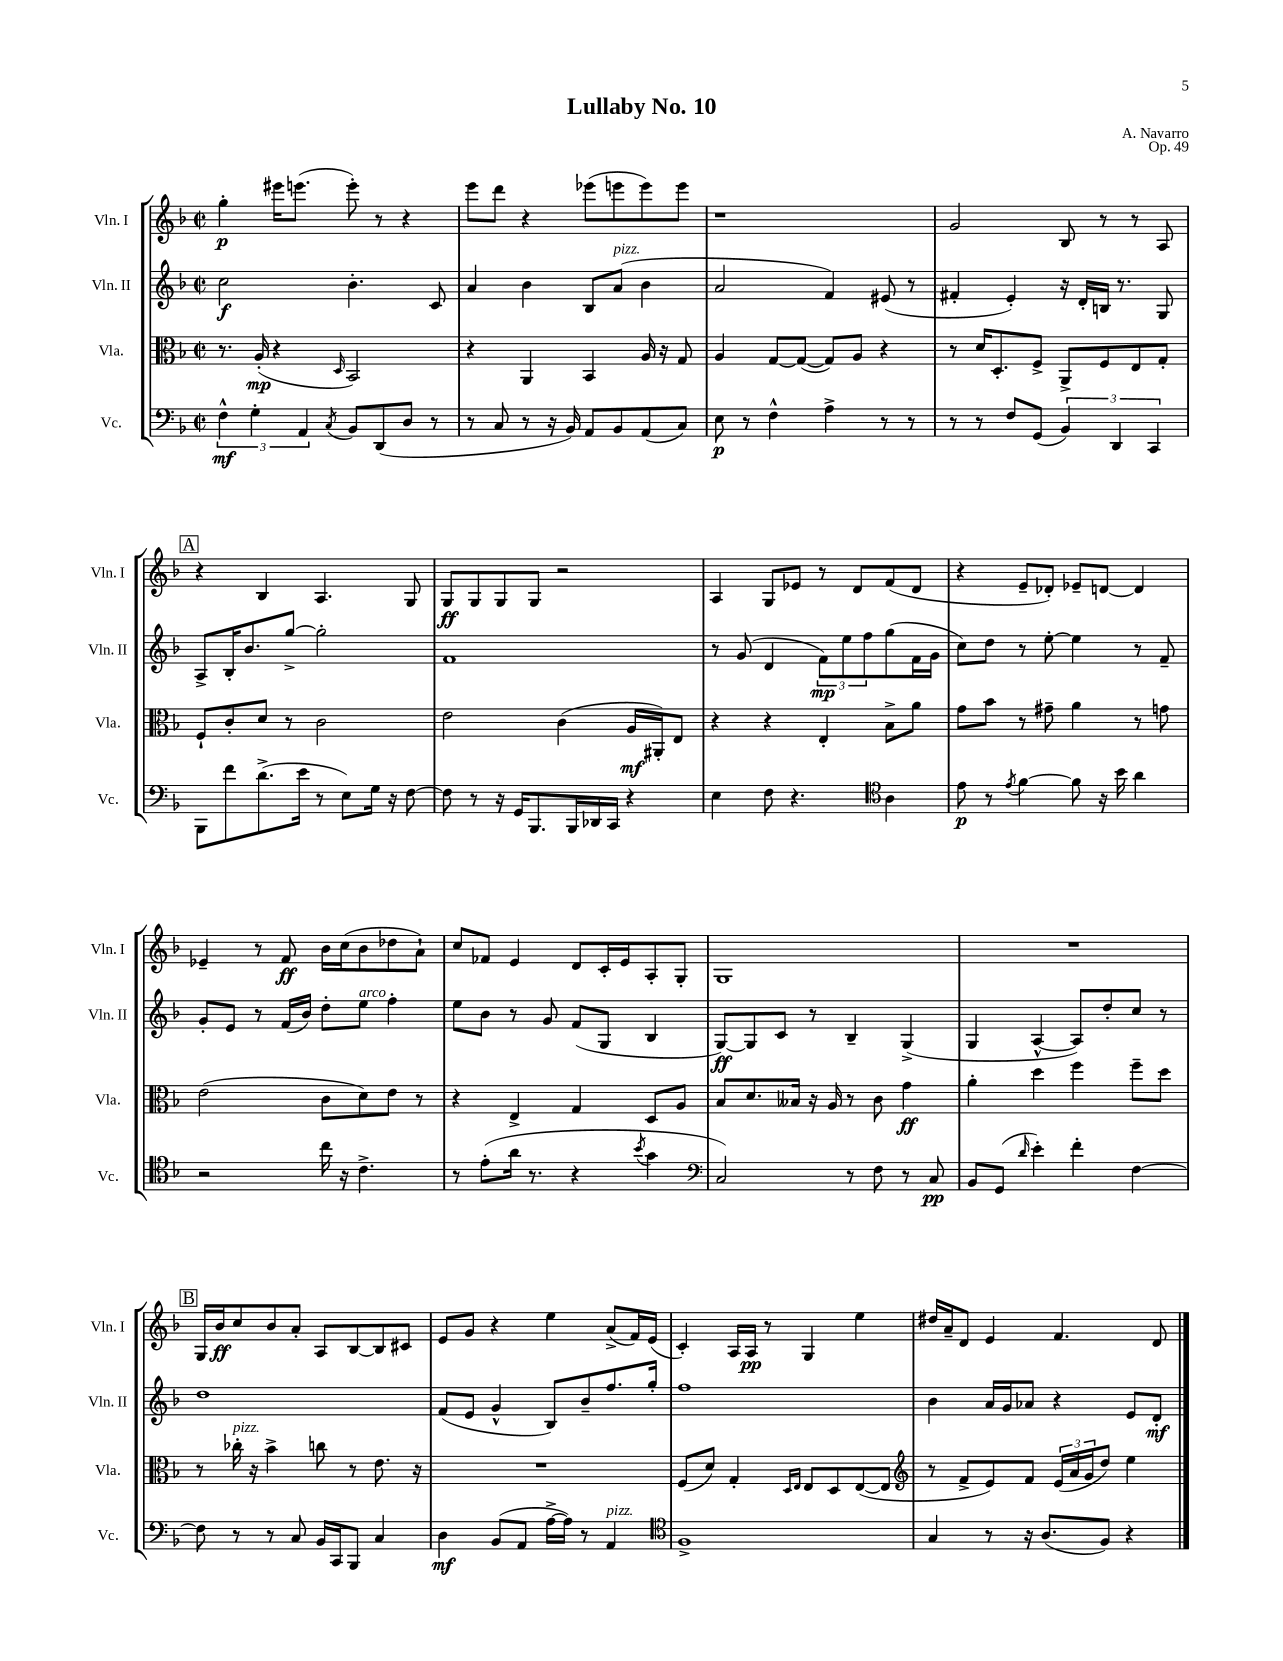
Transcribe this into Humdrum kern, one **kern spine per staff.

**kern	**dynam	**kern	**dynam	**kern	**dynam	**kern	**dynam
*part4	*part4	*part3	*part3	*part2	*part2	*part1	*part1
*staff4	*staff4	*staff3	*staff3	*staff2	*staff2	*staff1	*staff1
*I"Vc.	*	*I"Vla.	*	*I"Vln. II	*	*I"Vln. I	*
*I'Vc.	*	*I'Vla.	*	*I'Vln. II	*	*I'Vln. I	*
*clefF4	*	*clefC3	*	*clefG2	*	*clefG2	*
*k[b-]	*	*k[b-]	*	*k[b-]	*	*k[b-]	*
*M2/2	*	*M2/2	*	*M2/2	*	*M2/2	*
*met(c|)	*	*met(c|)	*	*met(c|)	*	*met(c|)	*
=1	=1	=1	=1	=1	=1	=1	=1
6F^^\	mf	8.r	.	2cc\	f	4gg'\	p
6G'\	.	.	.	.	.	.	.
.	.	(16A'/	mp	.	.	.	.
.	.	4r	.	.	.	16eee#X\KL	.
.	.	.	.	.	.	(8.eeen\J	.
6AA/	.	.	.	.	.	.	.
8qC/	.	16qqD/	.	.	.	.	.
8BB-/L	.	2BB-/)	.	4.b-'\	.	8eee'\)	.
(8DD/	.	.	.	.	.	8r	.
8D/J	.	.	.	.	.	4r	.
8r	.	.	.	8c/	.	.	.
=2	=2	=2	=2	=2	=2	=2	=2
8r	.	4r	.	4a/	.	8eee\L	.
8C/	.	.	.	.	.	8ddd\J	.
8r	.	4AA/	.	4b-\	.	4r	.
16r	.	.	.	.	.	.	.
16BB-/)	.	.	.	.	.	.	.
8AA/L	.	4BB-/	.	8B-/L	.	(8eee-X\L	.
!	!	!	!	!LO:TX:a:i:t=pizz.	!	!	!
8BB-/	.	.	.	(8a/J	.	8eeen\	.
(8AA/	.	16A/	.	4b-\	.	8eee\)	.
.	.	16r	.	.	.	.	.
8C/J)	.	8G/	.	.	.	8eee\J	.
=3	=3	=3	=3	=3	=3	=3	=3
8E\	p	4A/	.	2a/	.	1r	.
8r	.	.	.	.	.	.	.
4F^^\	.	[8G/L	.	.	.	.	.
.	.	(8G/J_	.	.	.	.	.
4A^\	.	8G/L])	.	4f/)	.	.	.
.	.	8A/J	.	.	.	.	.
8r	.	4r	.	(8e#X/	.	.	.
8r	.	.	.	8r	.	.	.
=4	=4	=4	=4	=4	=4	=4	=4
8r	.	8r	.	4f#X'/	.	2g/	.
8r	.	16d/KL	.	.	.	.	.
.	.	8.D'/	.	.	.	.	.
8F/L	.	.	.	4e'/)	.	.	.
(8GG/J	.	8F^/J	.	.	.	.	.
6BB-/)	.	8AA^/L	.	16r	.	8B-/	.
.	.	.	.	16d'/LL	.	.	.
.	.	8F/	.	16Bn/JJ	.	8r	.
6DD/	.	.	.	.	.	.	.
.	.	.	.	8.r	.	.	.
.	.	8E/	.	.	.	8r	.
6CC/	.	.	.	.	.	.	.
.	.	8G'/J	.	8G/	.	8A/	.
!!LO:LB:g=z
!!LO:REH:place=s1:t=A
=5	=5	=5	=5	=5	=5	=5	=5
8BBB-\L	.	8F`/L	.	8A^/L	.	4r	.
8f\	.	8c'/	.	16B-'/K	.	.	.
.	.	.	.	8.b-/	.	.	.
(8.d^\	.	8d/J	.	.	.	4B-/	.
.	.	8r	.	[8gg^/J	.	.	.
16e\Jk	.	.	.	.	.	.	.
8r	.	2c\	.	2gg'\]	.	4.A/	.
8E\L)	.	.	.	.	.	.	.
16G\Jk	.	.	.	.	.	.	.
16r	.	.	.	.	.	.	.
[8F\	.	.	.	.	.	8G/	.
=6	=6	=6	=6	=6	=6	=6	=6
8F\]	.	2e\	.	1f	.	8G/L	ff
8r	.	.	.	.	.	8G/	.
16r	.	.	.	.	.	8G/	.
16GG/KL	.	.	.	.	.	.	.
8.BBB-/	.	.	.	.	.	8G/J	.
.	.	(4c\	.	.	.	2r	.
16BBB-/L	.	.	.	.	.	.	.
16DD-X/	.	.	.	.	.	.	.
16CC/JJ	.	.	.	.	.	.	.
4r	.	16A/LL	mf	.	.	.	.
.	.	16AA#X'/J)	.	.	.	.	.
.	.	8E/J	.	.	.	.	.
=7	=7	=7	=7	=7	=7	=7	=7
4E\	.	4r	.	8r	.	4A/	.
.	.	.	.	(8g/	.	.	.
8F\	.	4r	.	4d/	.	8G/L	.
4.r	.	.	.	.	.	8e-X/J	.
.	.	4E'/	.	12f\L)	mp	8r	.
.	.	.	.	12ee\	.	.	.
.	.	.	.	.	.	8d/L	.
.	.	.	.	12ff\	.	.	.
*clefC4	*	*	*	*	*	*	*
4A\	.	8B-^\L	.	(8gg\	.	(8f/	.
.	.	8a\J	.	16f\L	.	8d/J	.
.	.	.	.	16g\JJ	.	.	.
=8	=8	=8	=8	=8	=8	=8	=8
8e\	p	8g\L	.	8cc\L)	.	4r	.
8r	.	8b-\J	.	8dd\J	.	.	.
8qe/	.	.	.	.	.	.	.
[4f\	.	8r	.	8r	.	8e~/L	.
.	.	8g#X~\	.	[8ee'\	.	8d-X'/J)	.
8f\]	.	4a\	.	4ee\]	.	8e-X~/L	.
16r	.	.	.	.	.	[8dn/J	.
16b-\	.	.	.	.	.	.	.
4a\	.	8r	.	8r	.	4d/]	.
.	.	8gn\	.	8f~/	.	.	.
!!LO:LB:g=z
=9	=9	=9	=9	=9	=9	=9	=9
2r	.	(2e\	.	8g'/L	.	4e-X~/	.
.	.	.	.	8e/J	.	.	.
.	.	.	.	8r	.	8r	.
.	.	.	.	(16f/LL	.	8f/	ff
.	.	.	.	16b-/JJ)	.	.	.
16cc\	.	8c\L	.	8dd'\L	.	16b-\LL	.
16r	.	.	.	.	.	(16cc\J	.
!	!	!	!	!LO:TX:a:i:t=arco	!	!	!
4.c^\	.	8d\)	.	8ee\J	.	8b-\	.
.	.	8e\J	.	4ff'\	.	8dd-X\	.
.	.	8r	.	.	.	8a`\J)	.
=10	=10	=10	=10	=10	=10	=10	=10
8r	.	4r	.	8ee\L	.	8cc/L	.
(8e'\L	.	.	.	8b-\J	.	8f-X/J	.
16a\Jk	.	4E^/	.	8r	.	4e/	.
8.r	.	.	.	.	.	.	.
.	.	.	.	8g/	.	.	.
4r	.	4G/	.	(8f/L	.	8d/L	.
.	.	.	.	8G/J	.	16c'/L	.
.	.	.	.	.	.	16e/J	.
8qb-/	.	.	.	.	.	.	.
4g\	.	8D/L	.	4B-/	.	8A'/	.
.	.	8A/J	.	.	.	8G'/J	.
=11	=11	=11	=11	=11	=11	=11	=11
*clefF4	*	*	*	*	*	*	*
2C/)	.	8B-/L	.	[8G/L)	ff	1G	.
.	.	8.d/	.	8G/]	.	.	.
.	.	.	.	8c/J	.	.	.
.	.	16B--X/Jk	.	.	.	.	.
.	.	16r	.	8r	.	.	.
.	.	16A/	.	.	.	.	.
8r	.	8r	.	4B-~/	.	.	.
8F\	.	8c\	.	.	.	.	.
8r	.	4g\	ff	(4G^/	.	.	.
8C/	pp	.	.	.	.	.	.
=12	=12	=12	=12	=12	=12	=12	=12
8BB-/L	.	4a'\	.	4G/	.	1r	.
(8GG/J	.	.	.	.	.	.	.
16qqd/	.	.	.	.	.	.	.
4e'\)	.	4dd\	.	[4A^^/	.	.	.
4f'\	.	4ff\	.	8A/L])	.	.	.
.	.	.	.	8dd'/	.	.	.
[4F\	.	8ff~\L	.	8cc/J	.	.	.
.	.	8dd\J	.	8r	.	.	.
!!LO:LB:g=z
!!LO:REH:place=s1:t=B
=13	=13	=13	=13	=13	=13	=13	=13
8F\]	.	8r	.	1dd	.	16G/LL	.
.	.	.	.	.	.	16b-/J	ff
!	!	!LO:TX:a:i:t=pizz.	!	!	!	!	!
8r	.	16cc-X'\	.	.	.	8cc/	.
.	.	16r	.	.	.	.	.
8r	.	4b-^\	.	.	.	8b-/	.
8C/	.	.	.	.	.	8a'/J	.
16BB-/LL	.	8ccn\	.	.	.	8A/L	.
16CC/J	.	.	.	.	.	.	.
8BBB-/J	.	8r	.	.	.	[8B-/	.
4C/	.	8.e\	.	.	.	8B-/]	.
.	.	.	.	.	.	8c#X/J	.
.	.	16r	.	.	.	.	.
=14	=14	=14	=14	=14	=14	=14	=14
4D\	mf	1r	.	(8f/L	.	8e/L	.
.	.	.	.	8e/J	.	8g/J	.
(8BB-/L	.	.	.	4g^^/	.	4r	.
8AA/J	.	.	.	.	.	.	.
[16A^\LL	.	.	.	8B-/L)	.	4ee\	.
16A\JJ])	.	.	.	.	.	.	.
8r	.	.	.	8b-~/	.	.	.
!LO:TX:a:i:t=pizz.	!	!	!	!	!	!	!
4AA/	.	.	.	8.ff/	.	(8a^/L	.
.	.	.	.	.	.	16f/L)	.
.	.	.	.	16gg'/Jk	.	(16e/JJ	.
=15	=15	=15	=15	=15	=15	=15	=15
*clefC4	*	*	*	*	*	*	*
1F^	.	(8F/L	.	1ff	.	4c'/)	.
.	.	8d/J)	.	.	.	.	.
.	.	4G'/	.	.	.	16A/LL	.
.	.	.	.	.	.	16A/JJ	pp
.	.	.	.	.	.	8r	.
.	.	16qqD/LL	.	.	.	.	.
.	.	16qqE/JJ	.	.	.	.	.
.	.	8E/L	.	.	.	4G/	.
.	.	8D/	.	.	.	.	.
.	.	([8E/	.	.	.	4ee\	.
.	.	8E/J]	.	.	.	.	.
=16	=16	=16	=16	=16	=16	=16	=16
*	*	*clefG2	*	*	*	*	*
4G/	.	8r	.	4b-\	.	16dd#X/LL	.
.	.	.	.	.	.	16a~/J	.
.	.	8f^/L	.	.	.	8d/J	.
8r	.	8e/)	.	16a/LL	.	4e/	.
.	.	.	.	16g/J	.	.	.
16r	.	8f/J	.	8a-X/J	.	.	.
(8.A/L	.	.	.	.	.	.	.
.	.	(24e/LL	.	4r	.	4.f/	.
.	.	24a/	.	.	.	.	.
.	.	24g/J	.	.	.	.	.
8F/J)	.	8dd/J)	.	.	.	.	.
4r	.	4ee\	.	8e/L	.	.	.
.	.	.	.	8d'/J	mf	8d/	.
==	==	==	==	==	==	==	==
*-	*-	*-	*-	*-	*-	*-	*-
